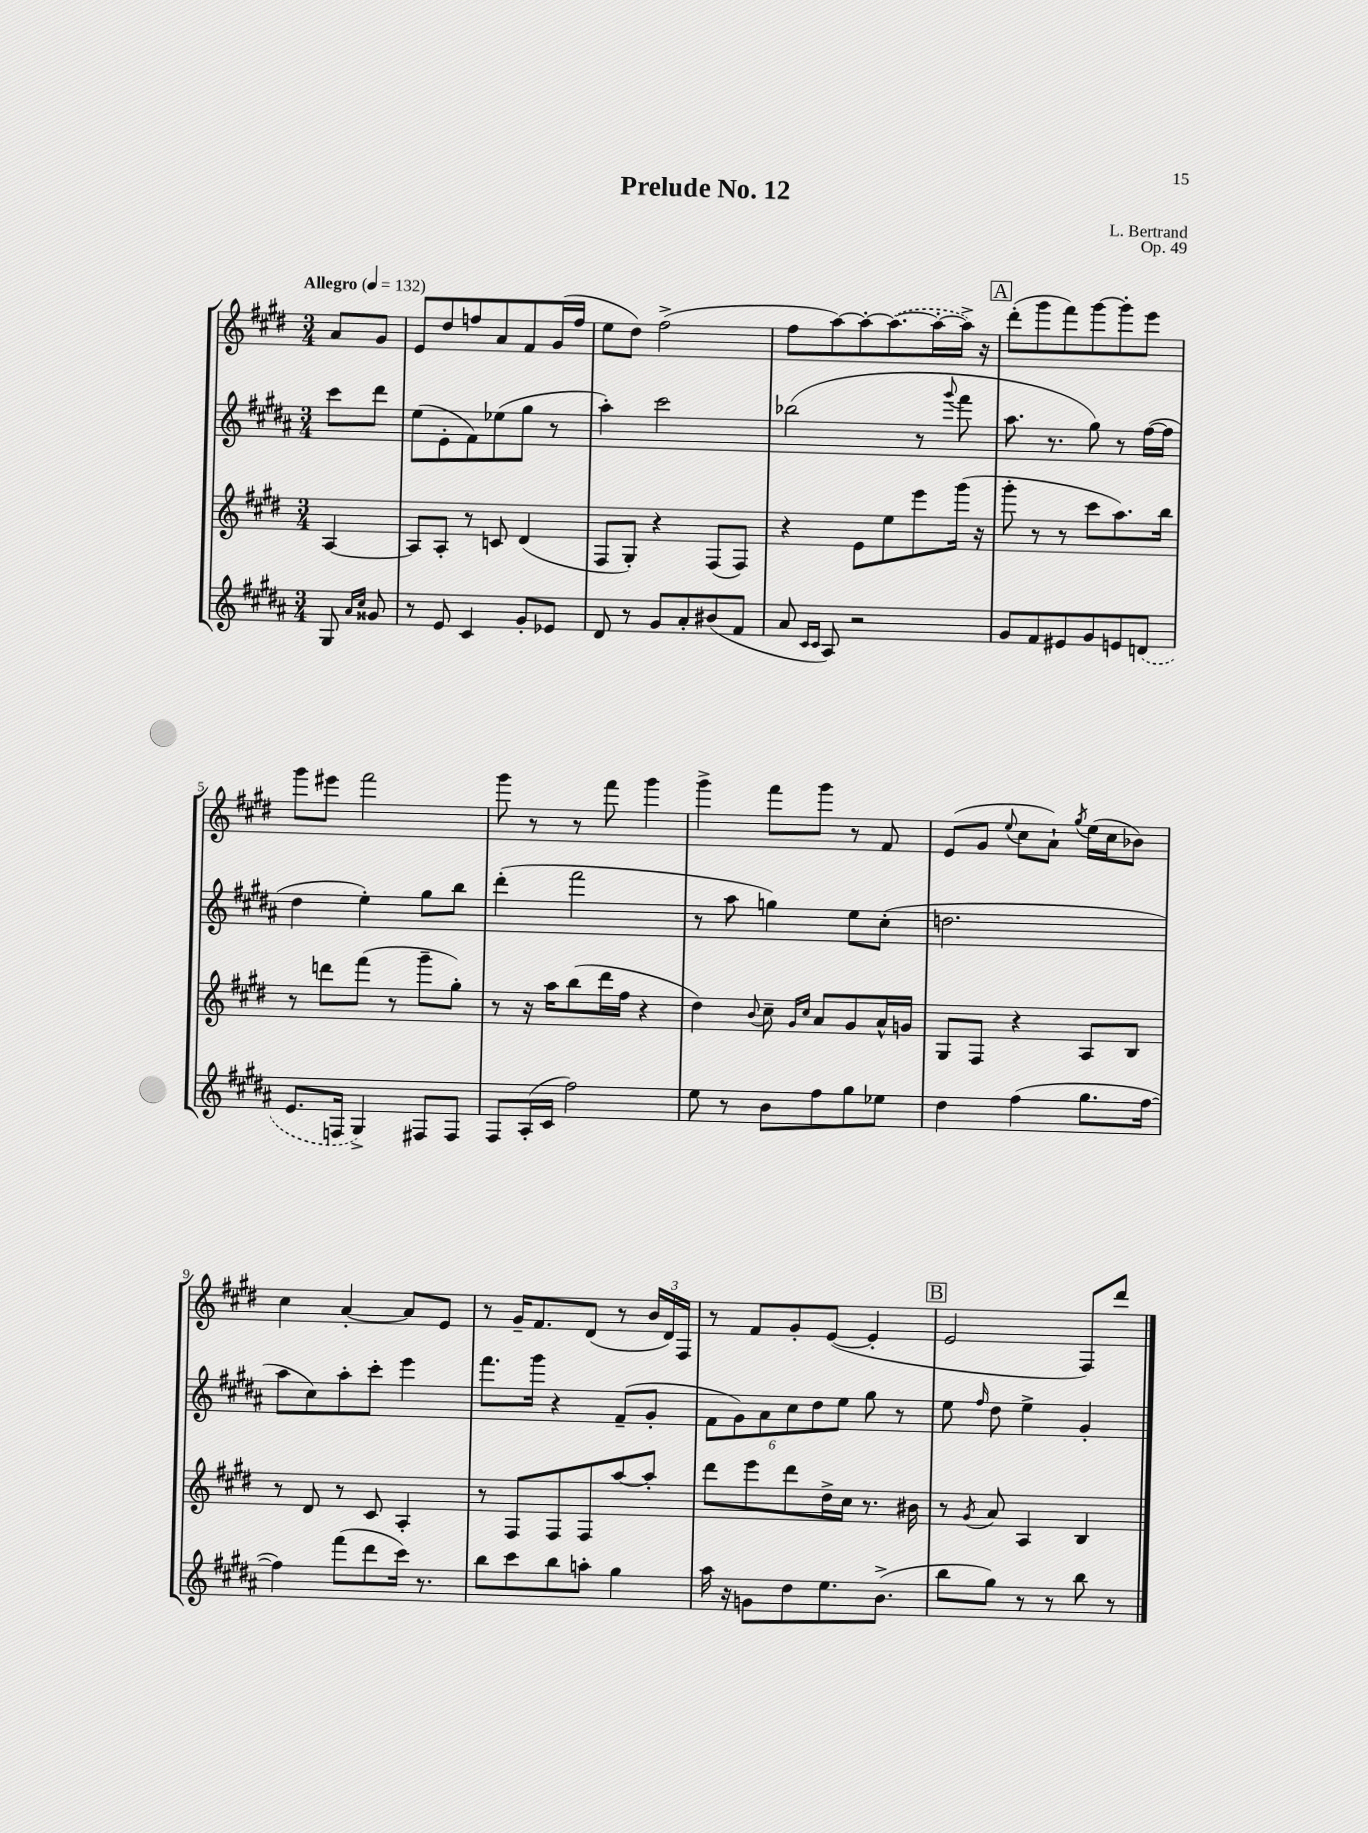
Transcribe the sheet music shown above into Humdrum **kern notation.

**kern	**kern	**kern	**kern
*part4	*part3	*part2	*part1
*staff4	*staff3	*staff2	*staff1
*clefG2	*clefG2	*clefG2	*clefG2
*k[f#c#g#d#a#]	*k[f#c#g#d#]	*k[f#c#g#d#a#]	*k[f#c#g#d#]
*M3/4	*M3/4	*M3/4	*M3/4
*MM132	*MM132	*MM132	*MM132
=	=	=	=
!	!	!	!LO:TX:a:B:t=Allegro
8G#/	[4A/	8ccc#\L	8a/L
16qqa#/LL	.	.	.
16qqcc#/JJ	.	.	.
8g##X/	.	8ddd#\J	8g#/J
=1	=1	=1	=1
8r	8A/L]	(8ee\L	8e/L
8e/	8A'/J	8e'\	8dd#/
4c#/	8r	8f#\)	8ffn/
.	8cn/	(8ee-X\	8a/
8g#'/L	(4d#/	8gg#\J	8f#/
8e-X/J	.	8r	(16g#/L
.	.	.	16ff/JJ
=2	=2	=2	=2
8d#/	8F#/L	4aa#'\)	8ee\L
8r	8G#'/J)	.	8dd#\J)
8g#/L	4r	2ccc#\	(2ff#^\
8a#'/	.	.	.
(8b#X/	(8F#/L	.	.
8f#/J	8F#/J)	.	.
=3	=3	=3	=3
8a#/	4r	(2bb-X\	8ff#\L
16qqc#/LL	.	.	.
16qqc#/JJ	.	.	.
8A#/)	.	.	[8aa\)
2r	8e\L	.	8aa'\_
.	8ee\	.	(8.aa\_
.	8eee\	8r	.
.	.	.	16aa'\L_
.	.	8qqggg#/	.
.	(16ggg#\Jk	8fff#\	16aa^\JJ])
.	16r	.	16r
!!LO:REH:place=s1:t=A
=4	=4	=4	=4
8g#/L	8ggg#'\	8.aa#\	(8ddd#'\L
8f#/	8r	.	8ggg#\
.	.	8.r	.
8e#X/	8r	.	8fff#\)
8g#/	8ccc#\L	8gg#\)	[8ggg#\
8en/	8.aa\)	8r	8ggg#'\]
(8dn/J	.	([16ff#\LL	8eee\J
.	16bb\Jk	16ff#\JJ]	.
!!LO:LB:g=z
=5	=5	=5	=5
8.e/L	8r	4dd#\	8ggg#\L
.	8dddn\L	.	8eee#X\J
16Fn/Jk	.	.	.
4G#^/)	(8fff#\J	4ee'\)	2fff#\
.	8r	.	.
8F#X/L	8ggg#~\L	8gg#\L	.
8F#/J	8gg#'\J)	8bb\J	.
=6	=6	=6	=6
8F#/L	8r	(4ddd#'\	8ggg#\
(16A#'/L	16r	.	8r
16c#/JJ	16aa\KL	.	.
2ff#\)	(8bb\	2fff#\	8r
.	16ddd#\L	.	8fff#\
.	16ff#\JJ	.	.
.	4r	.	4ggg#\
=7	=7	=7	=7
8ee\	4dd#\)	8r	4ggg#^\
8r	.	8aa#\	.
.	8qqb/	.	.
8b\L	8cc#~\	4ggn\)	8fff#\L
.	16qqg#/LL	.	.
.	16qqcc#/JJ	.	.
8ff#\	8a/L	.	8ggg#\J
8gg#\	8g#/	8ee\L	8r
8ee-X\J	16a^^/L	(8cc#'\J	8f#/
.	16gn/JJ	.	.
=8	=8	=8	=8
4dd#\	8G#/L	2.ddn\	(8e/L
.	8F#/J	.	8g#/J
.	.	.	8qqee/
(4ff#\	4r	.	8cc#\L
.	.	.	8a`\J)
.	.	.	8qgg#/
8.gg#\L	8A/L	.	(16ee\LL
.	.	.	16cc#\J
.	8B/J	.	8b-X\J)
[16ff#\Jk	.	.	.
!!LO:LB:g=z
=9	=9	=9	=9
4ff#\])	8r	8aa#\L	4cc#\
.	8d#/	8cc#\)	.
(8fff#\L	8r	8aa#'\	[4a'/
8ddd#\	8c#/	8ccc#'\J	.
16ccc#\Jk)	4A'/	4eee\	8a/L]
8.r	.	.	.
.	.	.	8e/J
=10	=10	=10	=10
8bb\L	8r	8.fff#\L	8r
8ccc#\	8F#/L	.	16g#~/KL
.	.	16ggg#\Jk	8.f#/
8bb\	8F#/	4r	.
8aan'\J	8F#/	.	(8d#/J
4gg#\	[8aa/	(8f#~/L	8r
.	8aa'/J]	8g#'/J	24b/LL
.	.	.	24d#/)
.	.	.	24F#/JJ
=11	=11	=11	=11
16aa#\	8ddd#\L	12f#\L	8r
16r	.	.	.
.	.	12g#\)	.
8gn\L	8eee\	.	8f#/L
.	.	12a#\	.
8dd#\	8ddd#\	12cc#\	8g#'/
.	.	12dd#\	.
8.ee\	16dd#^\L	.	([8e/J
.	.	12ee\J	.
.	16cc#\JJ	.	.
.	8.r	8gg#\	4e'/]
(8.b^\J	.	.	.
.	.	8r	.
.	16b#X\	.	.
!!LO:REH:place=s1:t=B
=12	=12	=12	=12
8bb\L	8r	8ee\	2e/
.	8qg#/	16qqff#/	.
8gg#\J)	8a/	8dd#\	.
8r	4A/	4ee^\	.
8r	.	.	.
8bb\	4B/	4g#'/	8F#/L)
8r	.	.	8ddd#/J
==	==	==	==
*-	*-	*-	*-
